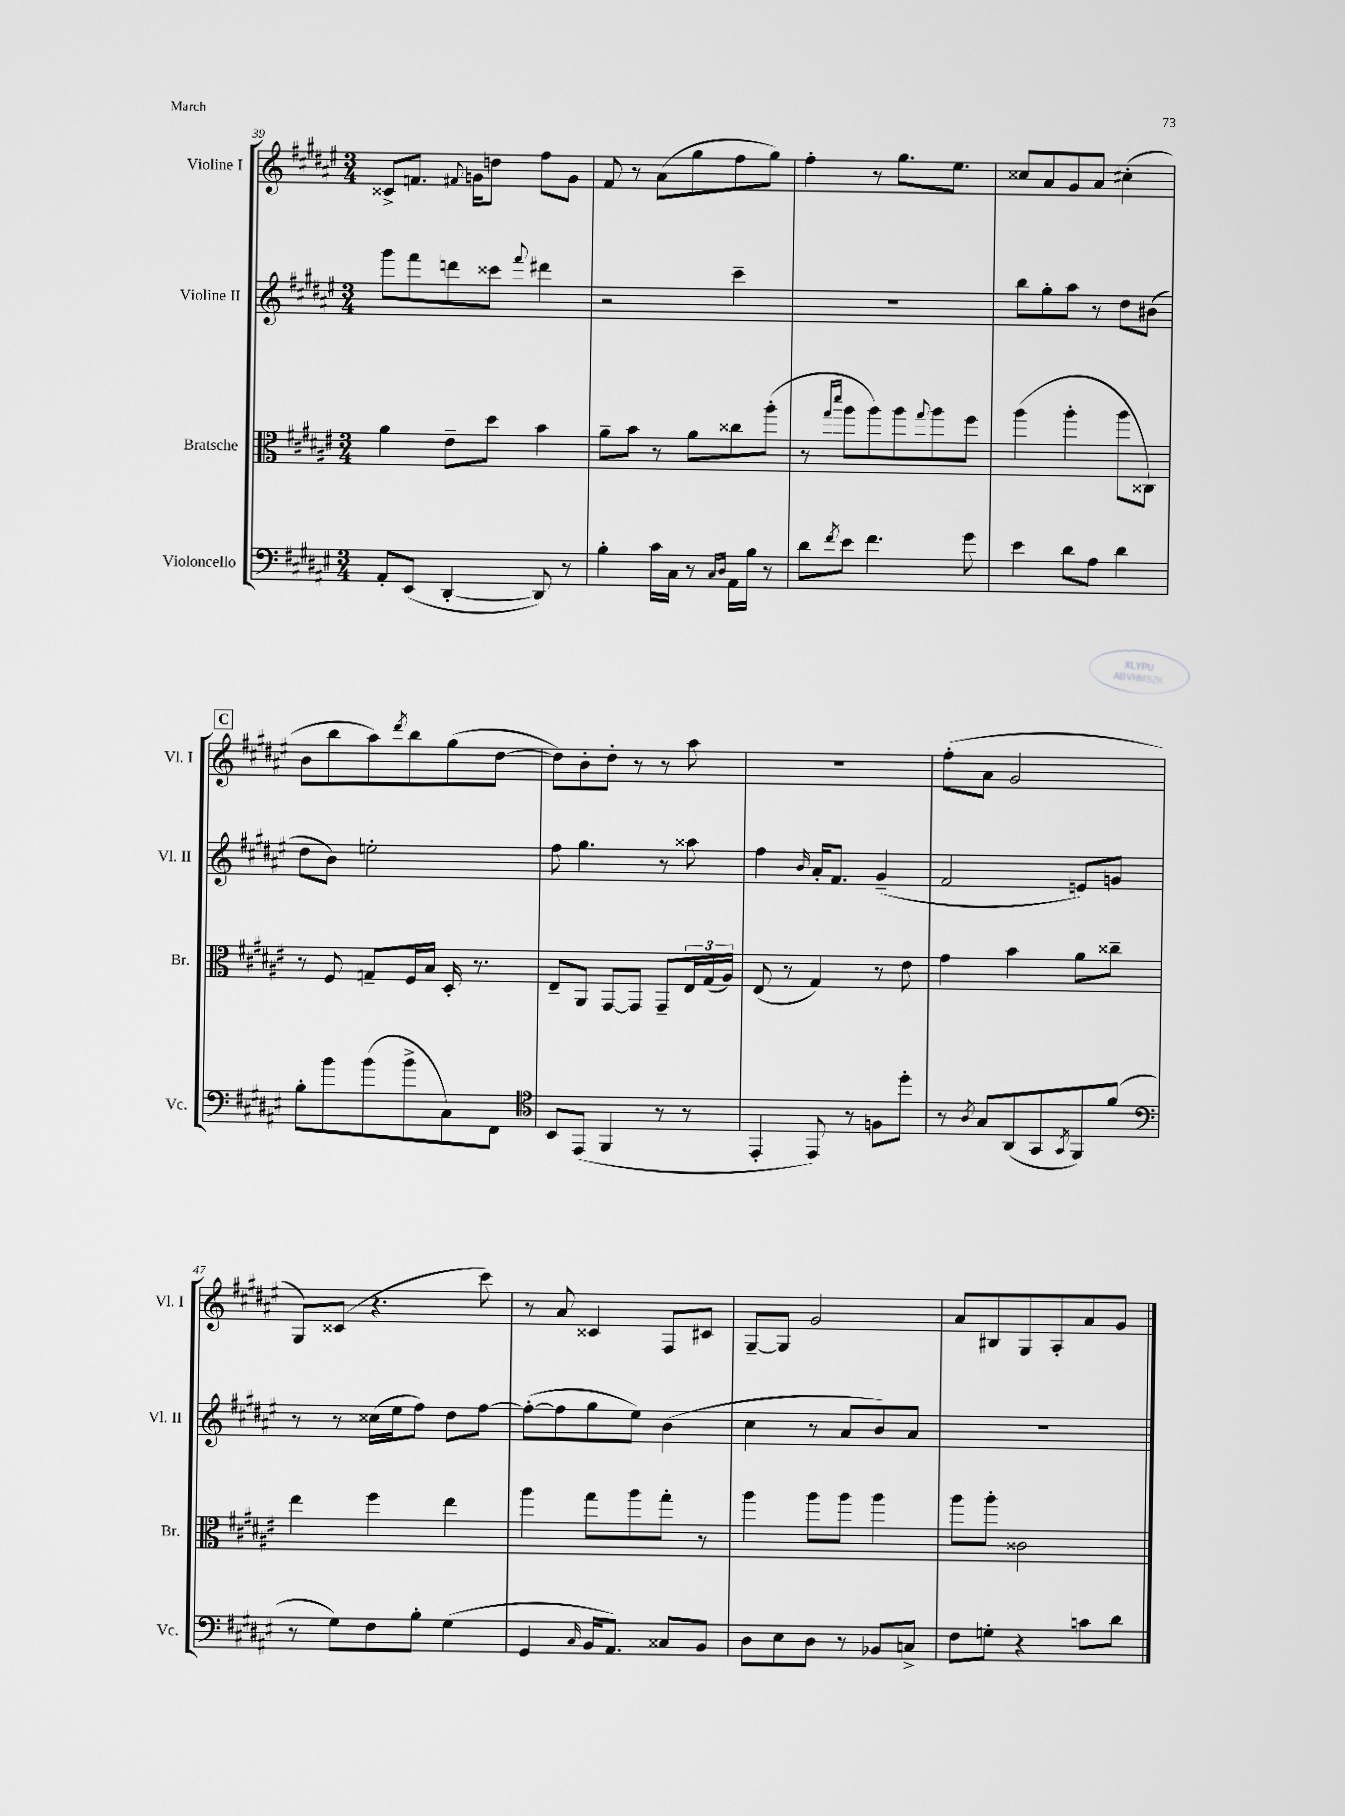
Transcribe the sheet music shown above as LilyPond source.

<<
\new StaffGroup <<
\new Staff = "s0" \with { instrumentName = "Violine I" shortInstrumentName = "Vl. I" } {
    \clef treble \key fis \major \numericTimeSignature \time 3/4
    cisis'8-> f'8. \appoggiatura { fis'8 } g'16 d''8 fis''8 g'8 |
    fis'8 r8 ais'8( gis''8 fis''8 gis''8) |
    fis''4-. r8 gis''8. eis''8. |
    cisis''8 ais'8 gis'8 ais'8 cis''4-.( |
    \mark \markup { \box "C" } b'8 b''8 ais''8) \acciaccatura { dis'''8 } b''8 gis''8( dis''8~ |
    dis''8) b'8-. dis''8-. r8 r8 ais''8 |
    R2. |
    fis''8-.( ais'8 gis'2 |
    gis8) cisis'8( r4. cis'''8) |
    r8 ais'8 cisis'4 fis8 cis'8 |
    gis8~-- gis8 gis'2 |
    ais'8 bis8 gis8 ais8-. ais'8 gis'8 \bar "|." |
}
\new Staff = "s1" \with { instrumentName = "Violine II" shortInstrumentName = "Vl. II" } {
    \clef treble \key fis \major \numericTimeSignature \time 3/4
    gis'''8 fis'''8 d'''8 cisis'''8 \appoggiatura { fis'''8 } dis'''4 |
    r2 cis'''4-- |
    R2. |
    b''8 gis''8-. ais''8 r8 dis''8 bis'8( |
    \mark \markup { \box "C" } dis''8 b'8) e''2-. |
    fis''8 gis''4. r8 aisis''8 |
    fis''4 \grace { b'16 } ais'16-. fis'8. gis'4--( |
    fis'2 e'8) g'8 |
    r8 r8 cisis''16( eis''16 fis''8) dis''8 fis''8~ |
    fis''8~-.( fis''8 gis''8 eis''8) b'4( |
    cis''4 r8 ais'8 b'8) ais'8 |
    R2. \bar "|." |
}
\new Staff = "s2" \with { instrumentName = "Bratsche" shortInstrumentName = "Br." } {
    \clef alto \key fis \major \numericTimeSignature \time 3/4
    ais'4 eis'8-- dis''8 b'4 |
    ais'8-- b'8 r8 ais'8 cisis''8 ais''8-.( |
    r8 \grace { gis''16 dis'''16 } ais''8 ais''8) ais''8 \appoggiatura { gis''8 } ais''8 fis''8 |
    ais''4( ais''4-. ais''8 cisis8) |
    \mark \markup { \box "C" } r8 fis8 g8-- fis16 b16 dis16-. r8. |
    eis8-- ais,8 gis,8~ gis,8 gis,8-- \tuplet 3/2 { eis16 gis16( ais16) } |
    eis8( r8 gis4) r8 eis'8 |
    gis'4 b'4 ais'8 cisis''8-- |
    eis''4 fis''4 eis''4 |
    ais''4 gis''8 ais''8 gis''8-. r8 |
    ais''4 ais''8 ais''8 ais''4 |
    ais''8 ais''8-. cisis'2 \bar "|." |
}
\new Staff = "s3" \with { instrumentName = "Violoncello" shortInstrumentName = "Vc." } {
    \clef bass \key fis \major \numericTimeSignature \time 3/4
    ais,8-. eis,8( dis,4~-. dis,8) r8 |
    b4-. cis'16 cis16 r8 \grace { cis16 dis16 } ais,16 b16 r8 |
    dis'8 \acciaccatura { fis'8 } eis'8 fis'4. gis'8 |
    eis'4 dis'8 ais8 dis'4 |
    \mark \markup { \box "C" } b8-. b'8 b'8( b'8-> cis8) fis,8 |
    \clef tenor b,8 eis,8( fis,4 r8 r8 |
    eis,4-. eis,8) r8 f8 dis''8-. |
    r8 \acciaccatura { ais8 } gis8 ais,8( gis,8 \acciaccatura { gis,8 } fis,8) fis'8( |
    \clef bass r8 gis8) fis8 b8-. gis4( |
    gis,4 \grace { cis16 } b,16 ais,8.) cisis8 b,8 |
    dis8 eis8 dis8 r8 bes,8 c8-> |
    fis8 g8-. r4 c'8 dis'8 \bar "|." |
}
>>
>>
\layout { \context { \Score currentBarNumber = #39 } }
